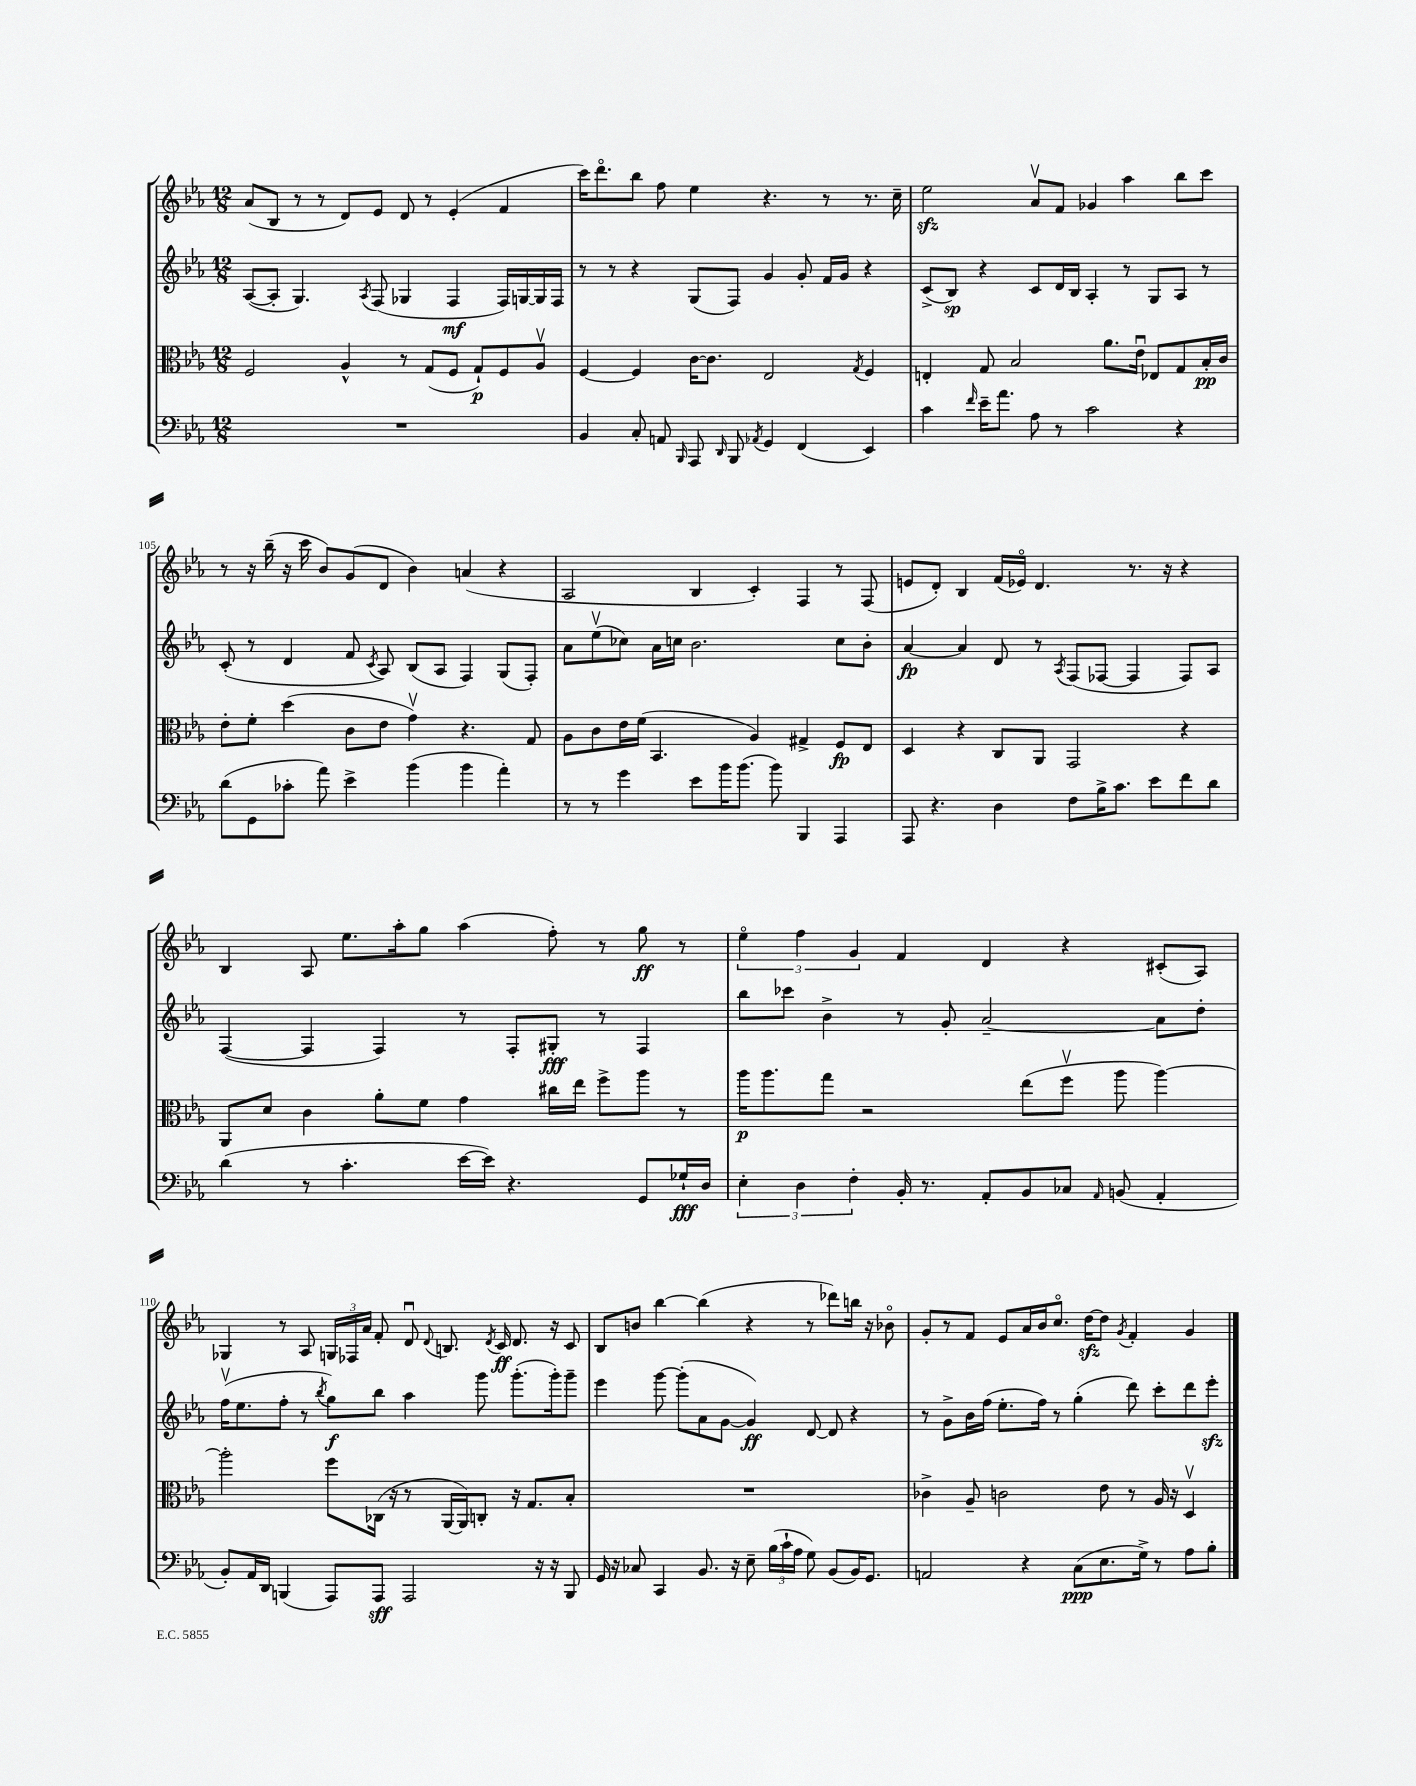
<<
\new StaffGroup <<
\new Staff = "s0" {
    \clef treble \key ees \major \numericTimeSignature \time 12/8
    \autoBeamOff aes'8[( bes8] r8 r8 d'8[) ees'8] d'8 r8 ees'4-.( f'4 |
    c'''16[) d'''8.\flageolet bes''8] f''8 ees''4 r4. r8 r8. c''16-- |
    ees''2\sfz aes'8[\upbow f'8] ges'4 aes''4 bes''8[ c'''8] |
    r8 r16 bes''16--( r16 c'''16 bes'8[) g'8( d'8] bes'4) a'4( r4 |
    aes2 bes4 c'4-.) f4 r8 f8( |
    e'8[ d'8]-.) bes4 f'16[( ees'16]\flageolet) d'4. r8. r16 r4 |
    bes4 aes8 ees''8.[ aes''16-. g''8] aes''4( f''8-.) r8 g''8\ff r8 |
    \tuplet 3/2 { ees''4\flageolet f''4 g'4 } f'4 d'4 r4 cis'8[-.( aes8]) |
    ges4 r8 aes8 \tuplet 3/2 { g16[ fes16 aes'16] } f'8-. d'8\downbow \appoggiatura { d'8 } b8. \acciaccatura { d'8 } c'16\ff d'8. r16 c'8 |
    bes8[ b'8] bes''4~ bes''4( r4 r8 des'''8[) b''16] r16 bes'8\flageolet |
    g'8[-. r8 f'8] ees'8[ aes'16 bes'16 c''8.]\flageolet d''16[~\sfz d''8] \acciaccatura { g'8 } f'4-. g'4 \bar "|." |
}
\new Staff = "s1" {
    \clef treble \key ees \major \numericTimeSignature \time 12/8
    \autoBeamOff aes8[~( aes8]-. g4.) \acciaccatura { aes8 } f8( ges4 f4\mf f16[) g16~ g16 f16] |
    r8 r8 r4 g8[( f8]) g'4 g'8-. f'16[ g'16] r4 |
    c'8[->( bes8]\sp) r4 c'8[ d'16 bes16] aes4-. r8 g8[ aes8] r8 |
    c'8-.( r8 d'4 f'8 \acciaccatura { c'8 } aes8) bes8[( aes8] f4) g8[( f8]-.) |
    aes'8[ ees''8\upbow( ces''8]) aes'16[ c''16] bes'2. c''8[ bes'8]-. |
    aes'4~\fp aes'4 d'8 r8 \acciaccatura { aes8 } f8[( fes8]~ fes4 fes8[) aes8] |
    f4~( f4 f4) r8 f8[-. gis8]-.\fff r8 f4 |
    bes''8[ ces'''8] bes'4-> r8 g'8-. aes'2~-- aes'8[ d''8]-. |
    f''16[\upbow( ees''8. f''8]-. r8 \acciaccatura { bes''8 } g''8[\f) bes''8] aes''4 g'''8 g'''8.[-.( g'''16-.) g'''8]-- |
    ees'''4 g'''8~ g'''8[-.( aes'8 g'8]~ g'4\ff) d'8~ d'8 r4 |
    r8 g'8[-> bes'16 f''16]( ees''8.[-. f''16]) r8 g''4-.( d'''8) c'''8[-. d'''8 ees'''8]-.\sfz \bar "|." |
}
\new Staff = "s2" {
    \clef alto \key ees \major \numericTimeSignature \time 12/8
    \autoBeamOff f2 aes4-^ r8 g8[( f8] g8[-!\p) f8 aes8]\upbow |
    f4~ f4 c'16[~ c'8.] ees2 \acciaccatura { g8 } f4 |
    e4-. g8 bes2 aes'8.[ ees'16]\downbow ees8[ g8 bes16-.\pp c'16] |
    ees'8[-. f'8]-. d''4( c'8[ ees'8] g'4\upbow) r4. g8 |
    aes8[ c'8 ees'16 f'16]( bes,4. aes4) gis4-> f8[\fp ees8] |
    d4 r4 c8[ aes,8] g,2 r4 |
    aes,8[ d'8] c'4 aes'8[-. f'8] g'4 cis''16[ ees''16] f''8[-> aes''8] r8 |
    aes''16[\p aes''8. g''8] r2 ees''8[( f''8]\upbow aes''8 aes''4~) |
    aes''2-. f''8[ ces16]( r16 r8 aes,16[~ aes,16) c8]-. r16 g8.[ bes8]-. |
    R1. |
    ces'4-> aes8-- c'2 ees'8 r8 aes16 r16 d4\upbow \bar "|." |
}
\new Staff = "s3" {
    \clef bass \key ees \major \numericTimeSignature \time 12/8
    \autoBeamOff R1. |
    bes,4 c8-. a,8 \grace { bes,,16 } aes,,8 \grace { d,16 } bes,,8 \acciaccatura { aes,8 } g,4 f,4( ees,4) |
    c'4 \grace { f'16 } ees'16[-- aes'8.] aes8 r8 c'2 r4 |
    d'8[( g,8 ces'8]-. aes'8) ees'4-> bes'4( bes'4 aes'4-.) |
    r8 r8 g'4 ees'8[ bes'16 bes'8.]( bes'8) bes,,4 aes,,4 |
    aes,,8 r4. d4 f8[ bes16-> c'8.] ees'8[ f'8 d'8] |
    d'4( r8 c'4.-. ees'16[~ ees'16]) r4. g,8[ ges16-!\fff d16] |
    \tuplet 3/2 { ees4-. d4 f4-. } bes,16-. r8. aes,8[-. bes,8 ces8] \grace { aes,16 } b,8( aes,4-. |
    bes,8[-.) aes,16 d,16] b,,4( aes,,8[) aes,,8]\sff aes,,2 r16 r16 b,,8 |
    g,16 r16 ces8 c,4 bes,8. r16 ees8-- \tuplet 3/2 { bes16[( c'16-! aes16] } g8) bes,8[( bes,16) g,8.] |
    a,2 r4 c8[\ppp( ees8. g16]->) r8 aes8[ bes8]-. \bar "|." |
}
>>
>>
\layout { \context { \Score currentBarNumber = #102 \override BarNumber.break-visibility = ##(#f #t #t) barNumberVisibility = #(every-nth-bar-number-visible 5) } }
